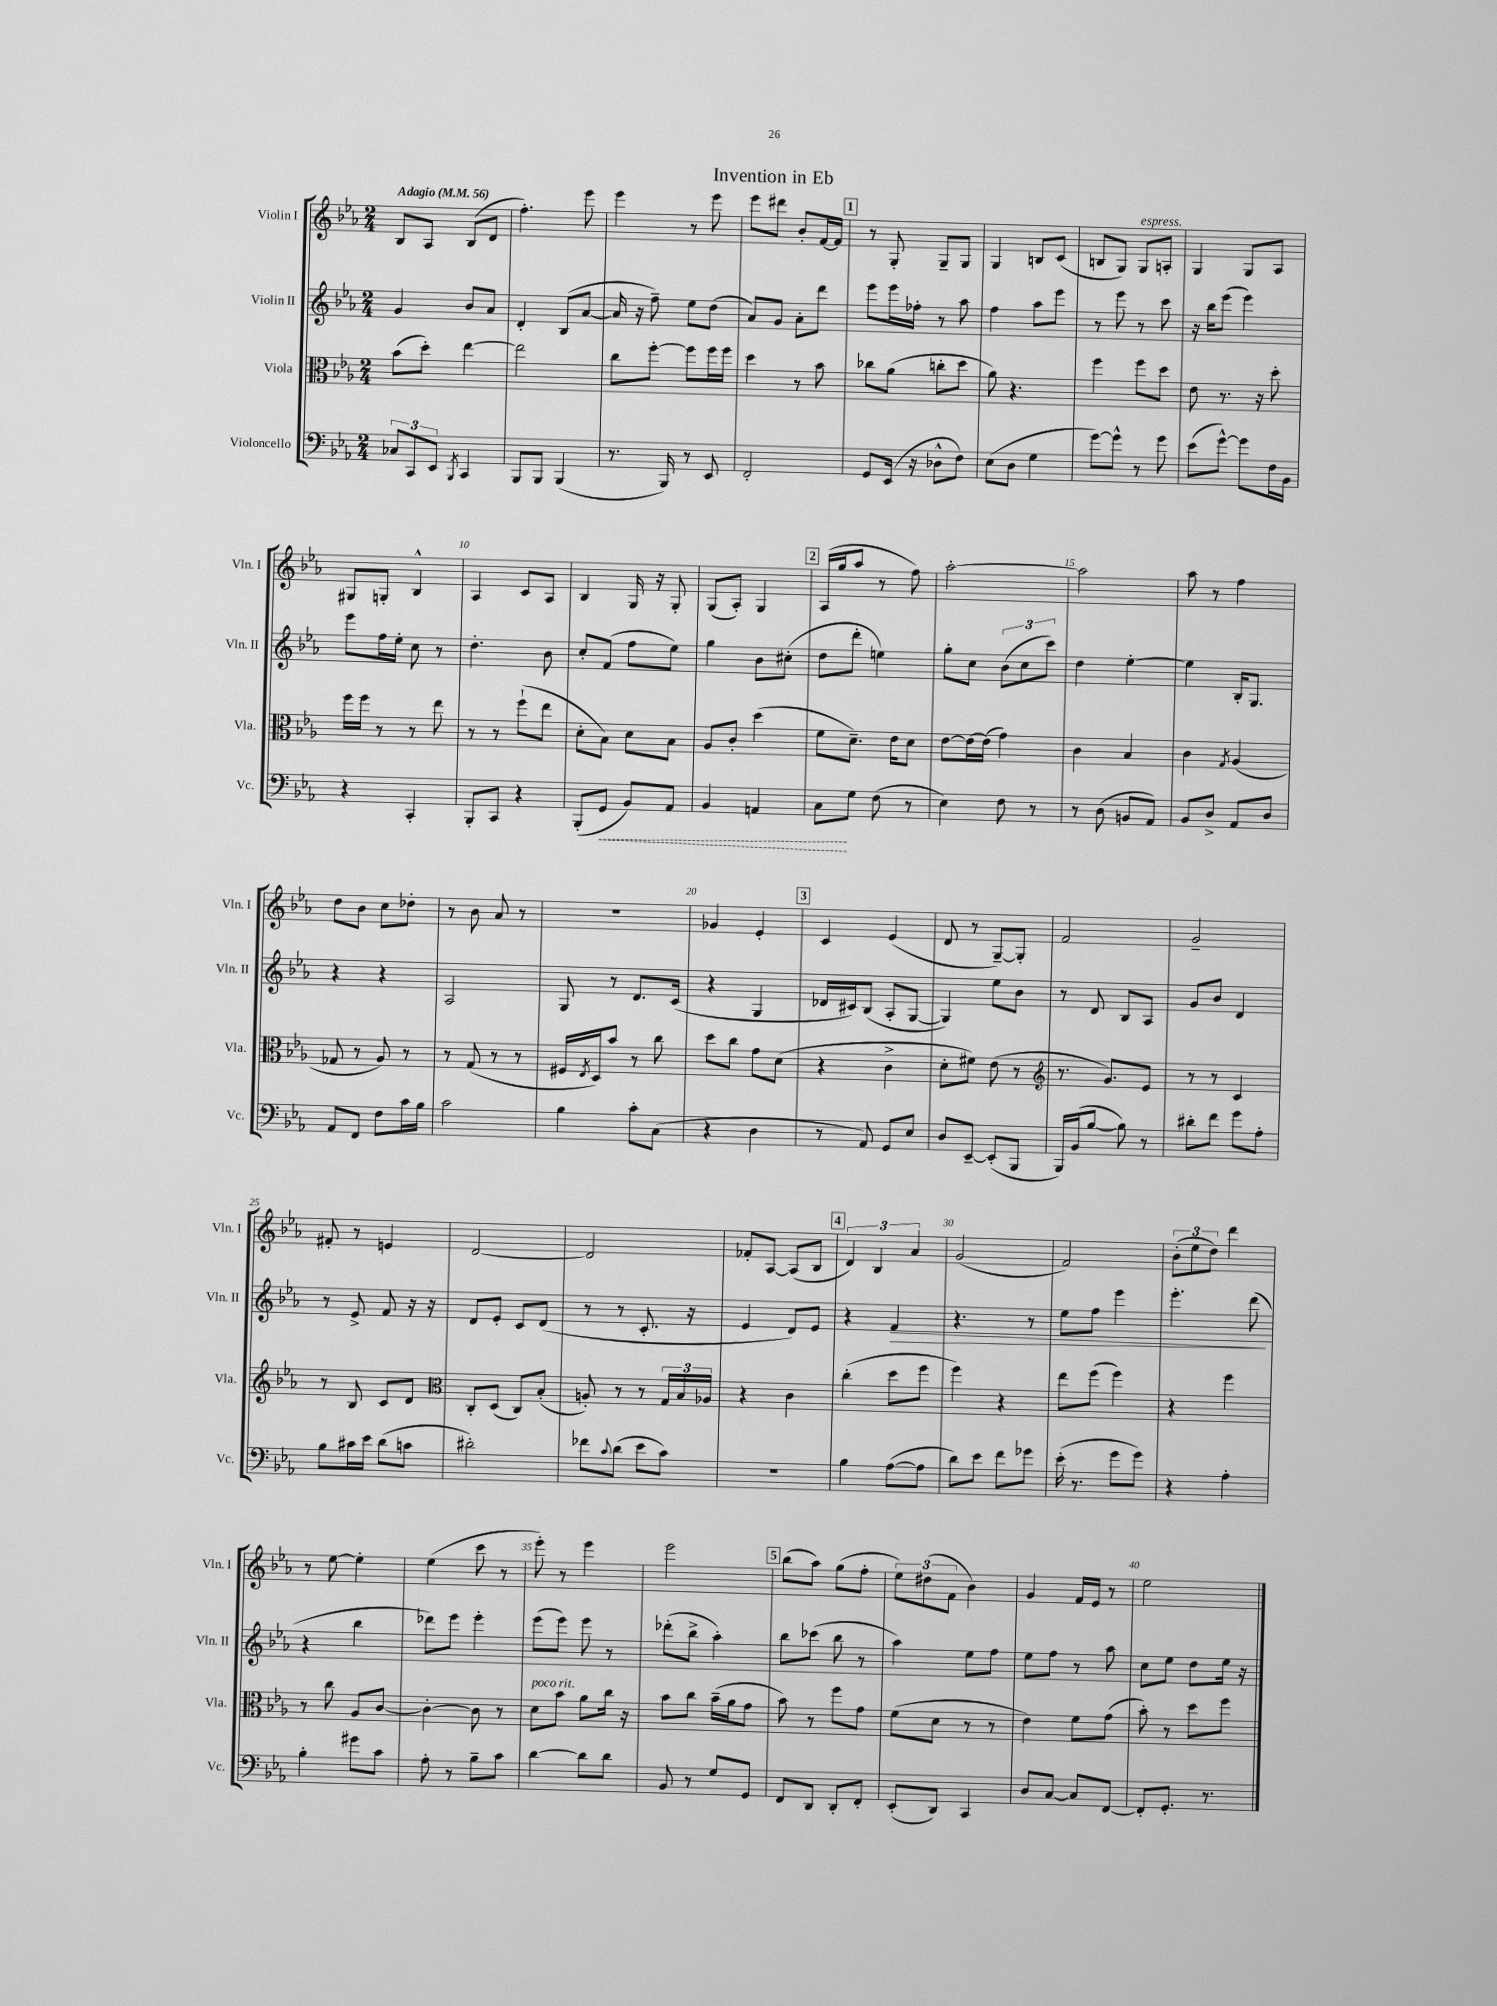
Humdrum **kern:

**kern	**kern	**kern	**kern
*staff4	*staff3	*staff2	*staff1
*clefF4	*clefC3	*clefG2	*clefG2
*k[b-e-a-]	*k[b-e-a-]	*k[b-e-a-]	*k[b-e-a-]
*M2/4	*M2/4	*M2/4	*M2/4
*MM56	*MM56	*MM56	*MM56
12C-	(8b-	4g	8B-
12CC	.	.	.
.	8dd')	.	8A-
12EE-	.	.	.
8qBBB-	.	.	.
4CC	[4ee-	8b-	(8B-
.	.	8a-	8d
=	=	=	=
8BBB-	2ee-]	4d'	4.ff')
8BBB-	.	.	.
(4BBB-	.	(8B-	.
.	.	[8a-	8eee-
=	=	=	=
8.r	8cc	16a-]	4eee-
.	.	16r	.
.	[8ff'	8ff~)	.
16BBB-)	.	.	.
8r	8ff]	8ee-	8r
8EE-	16ff	(8dd	8eee-
.	16ff	.	.
=	=	=	=
2FF'	4dd	8a-)	8eee-
.	.	8g	8ddd#
.	8r	8a-'	8b-'
.	8b-	8ddd	[16f
.	.	.	16f]
=	=	=	=
8GG	8cc-	8eee-	8r
(16EE-	(8a-	16eee-	8G'
16r	.	16ff-'	.
8D-^^	8cc'	8r	8G~
8F)	8dd	8aa-	8G
=	=	=	=
(8E-	8a-)	4ff	4G
8D	4.r	.	.
4G	.	8aa-	8B
.	.	8eee-	(8c
=	=	=	=
[8g)	4ff	8r	8B
8g^^]	.	8eee-	8G)
8r	8ff	8r	8G
8g	8dd	8ccc	8A'
=	=	=	=
(8e-	8e-	16r	4G
.	.	16bb-	.
[8g^^)	8.r	(8eee-	.
8g]	.	4eee-)	8G
.	16r	.	.
16F	8dd'	.	8A-
16BB-	.	.	.
=	=	=	=
4r	16ff	8eee-	8G#
.	16ff	.	.
.	8r	16ff	8G'
.	.	16ee-'	.
4CC'	8r	8cc	4B-^^
.	8ee-	8r	.
=	=	=	=
8BBB-'	8r	4.dd'	4A-
8CC	8r	.	.
4r	(8ff`	.	8c
.	8ee-	8b-	8A-
=	=	=	=
(8BBB-'	8d'	8cc'	4B-
8GG	8B-)	(8f	.
8BB-)	8d	8ff	16G
.	.	.	16r
8AA-	8B-	8ee-)	8G'
=	=	=	=
4BB-	8A-	4gg	(8G
.	8c'	.	8A-')
4AA	(4dd	8b-	4G
.	.	(8cc#'	.
=	=	=	=
8C	8f	8dd	(16A-
.	.	.	16gg
8G	8.d~)	8ddd'	8aa-
(8F	.	4ee)	8r
.	16e-	.	.
8r	8d	.	8ff)
=	=	=	=
4E-)	[8e-	8gg'	[2aa-'
.	16e-_	8cc	.
.	(16e-]	.	.
8F	4g)	(12b-	.
.	.	12cc	.
8r	.	.	.
.	.	12ccc)	.
=	=	=	=
8r	4c	4dd	2aa-]
(8D	.	.	.
8BB	4B-	[4ee-'	.
8AA-)	.	.	.
=	=	=	=
8BB-	4c	4ee-]	8aa-
8D^	.	.	8r
.	8qG	.	.
8AA-	(4A-	16B-'	4ff
.	.	8.G	.
8D	.	.	.
=	=	=	=
8AA-	8G-	4r	8dd
8FF	8r	.	8b-
8F	8A-)	4r	8cc
16c	8r	.	8dd-'
16B-	.	.	.
=	=	=	=
2c	8r	2A-	8r
.	(8G	.	8b-
.	8r	.	8a-
.	8r	.	8r
=	=	=	=
4B-	16F#	8G	2r
.	8qE-	.	.
.	16D)	.	.
.	8b-	8r	.
8c'	8r	8.d	.
(8C	8cc	.	.
.	.	(16c	.
=	=	=	=
4r	8dd	4r	4g-
.	8cc	.	.
4D	8g	4G	4e-'
.	(8d	.	.
=	=	=	=
8r	4r	16d-	4c
.	.	16c#)	.
8AA-)	.	(8B-	.
8GG	4c^	8A-'	(4e-
8E-	.	[8G	.
=	=	=	=
8D	8d'	4G])	8d
[8EE-~	8f#)	.	8r
(8EE-']	(8e-	8ee-	[8G~)
8BBB-	8r	8b-	8G']
=	=	=	=
*	*clefG2	*	*
16BBB-)	8.r	8r	2f
(16BB-	.	.	.
[8B-	.	8d	.
.	8.g)	.	.
8B-])	.	8B-	.
8r	8e-	8A-	.
=	=	=	=
8d#'	8r	8g	2g~
8f	8r	8b-	.
8g	4c	4d	.
8A-'	.	.	.
=	=	=	=
8B-	8r	8r	8f#'
16c#	8B-	8e-^	8r
16e-	.	.	.
(8d	8c	8f	4e
8c	8d	16r	.
.	.	16r	.
=	=	=	=
*	*clefC3	*	*
2d#')	8C'	8d	[2d
.	(8D	8e-'	.
.	8C)	8c	.
.	(8B-'	(8d	.
=	=	=	=
8f-	8A')	8r	2d]
8qqc	.	.	.
(8d	8r	8r	.
8e-	8r	8.c'	.
8c)	24G	.	.
.	24B-	.	.
.	.	16r	.
.	24A-	.	.
=	=	=	=
2r	4r	4e-	8f-'
.	.	.	[8A-
.	4c	8d)	(8A-]
.	.	8e-	8B-
=	=	=	=
4B-	(4cc'	4r	6d)
.	.	.	6B-
([8A-	8dd	4f	.
.	.	.	6a-
8A-]	8ff	.	.
=	=	=	=
8d)	4ff)	4.r	(2g
8e-	.	.	.
8f	4r	.	.
8g-	.	8r	.
=	=	=	=
(16e-'	8ee-	8ee-	2f)
8.r	.	.	.
.	(8ff	8ff	.
8g	4ff)	4eee-	.
8g)	.	.	.
=	=	=	=
4r	4r	4.eee-'	(12b-'
.	.	.	12ee-
.	.	.	12dd)
4A-'	4ff	.	4ddd
.	.	(8ddd	.
=	=	=	=
4B-'	8r	4r	8r
.	8cc	.	[8ee-
8g#	8A-	4bb-	4ee-']
8c	[8c	.	.
=	=	=	=
8A-'	4c'_	8ddd-)	(4ee-
8r	.	8eee-	.
8B-~	8c]	4eee-'	8ccc
8c	8r	.	8r
=	=	=	=
[4d	8d	(8eee-	8eee-')
.	8b-	8eee-)	8r
8d]	8a-	8eee-	4eee-
8d	16cc	8r	.
.	16r	.	.
=	=	=	=
8BB-	8b-	(8ddd-'	2eee-
8r	8cc	8bb-^	.
8G	(16b-~	4aa-')	.
.	16a-	.	.
8GG	8g	.	.
=	=	=	=
8FF	8b-)	8bb-	(8bb-
8DD	8r	(8ccc-	8aa-)
8DD'	8ff	8bb-	(8gg
8FF'	8g	8r	8ff'
=	=	=	=
(8EE-'	(8f	4aa-)	12ee-)
.	.	.	(12dd#
8DD)	8d	.	.
.	.	.	12f
4CC	8r	8ee-	4b-)
.	8r	8ff	.
=	=	=	=
8D	4e-)	8ee-	4g
[8C	.	8ff	.
8C]	8f	8r	16f
.	.	.	16e-
[8FF	(8g	8aa-	8r
=	=	=	=
8FF']	8b-')	8cc	2ee-
8.GG'	8r	8ee-	.
.	8dd	8dd	.
8.r	.	.	.
.	8ff	16ee-	.
.	.	16r	.
==	==	==	==
*-	*-	*-	*-
